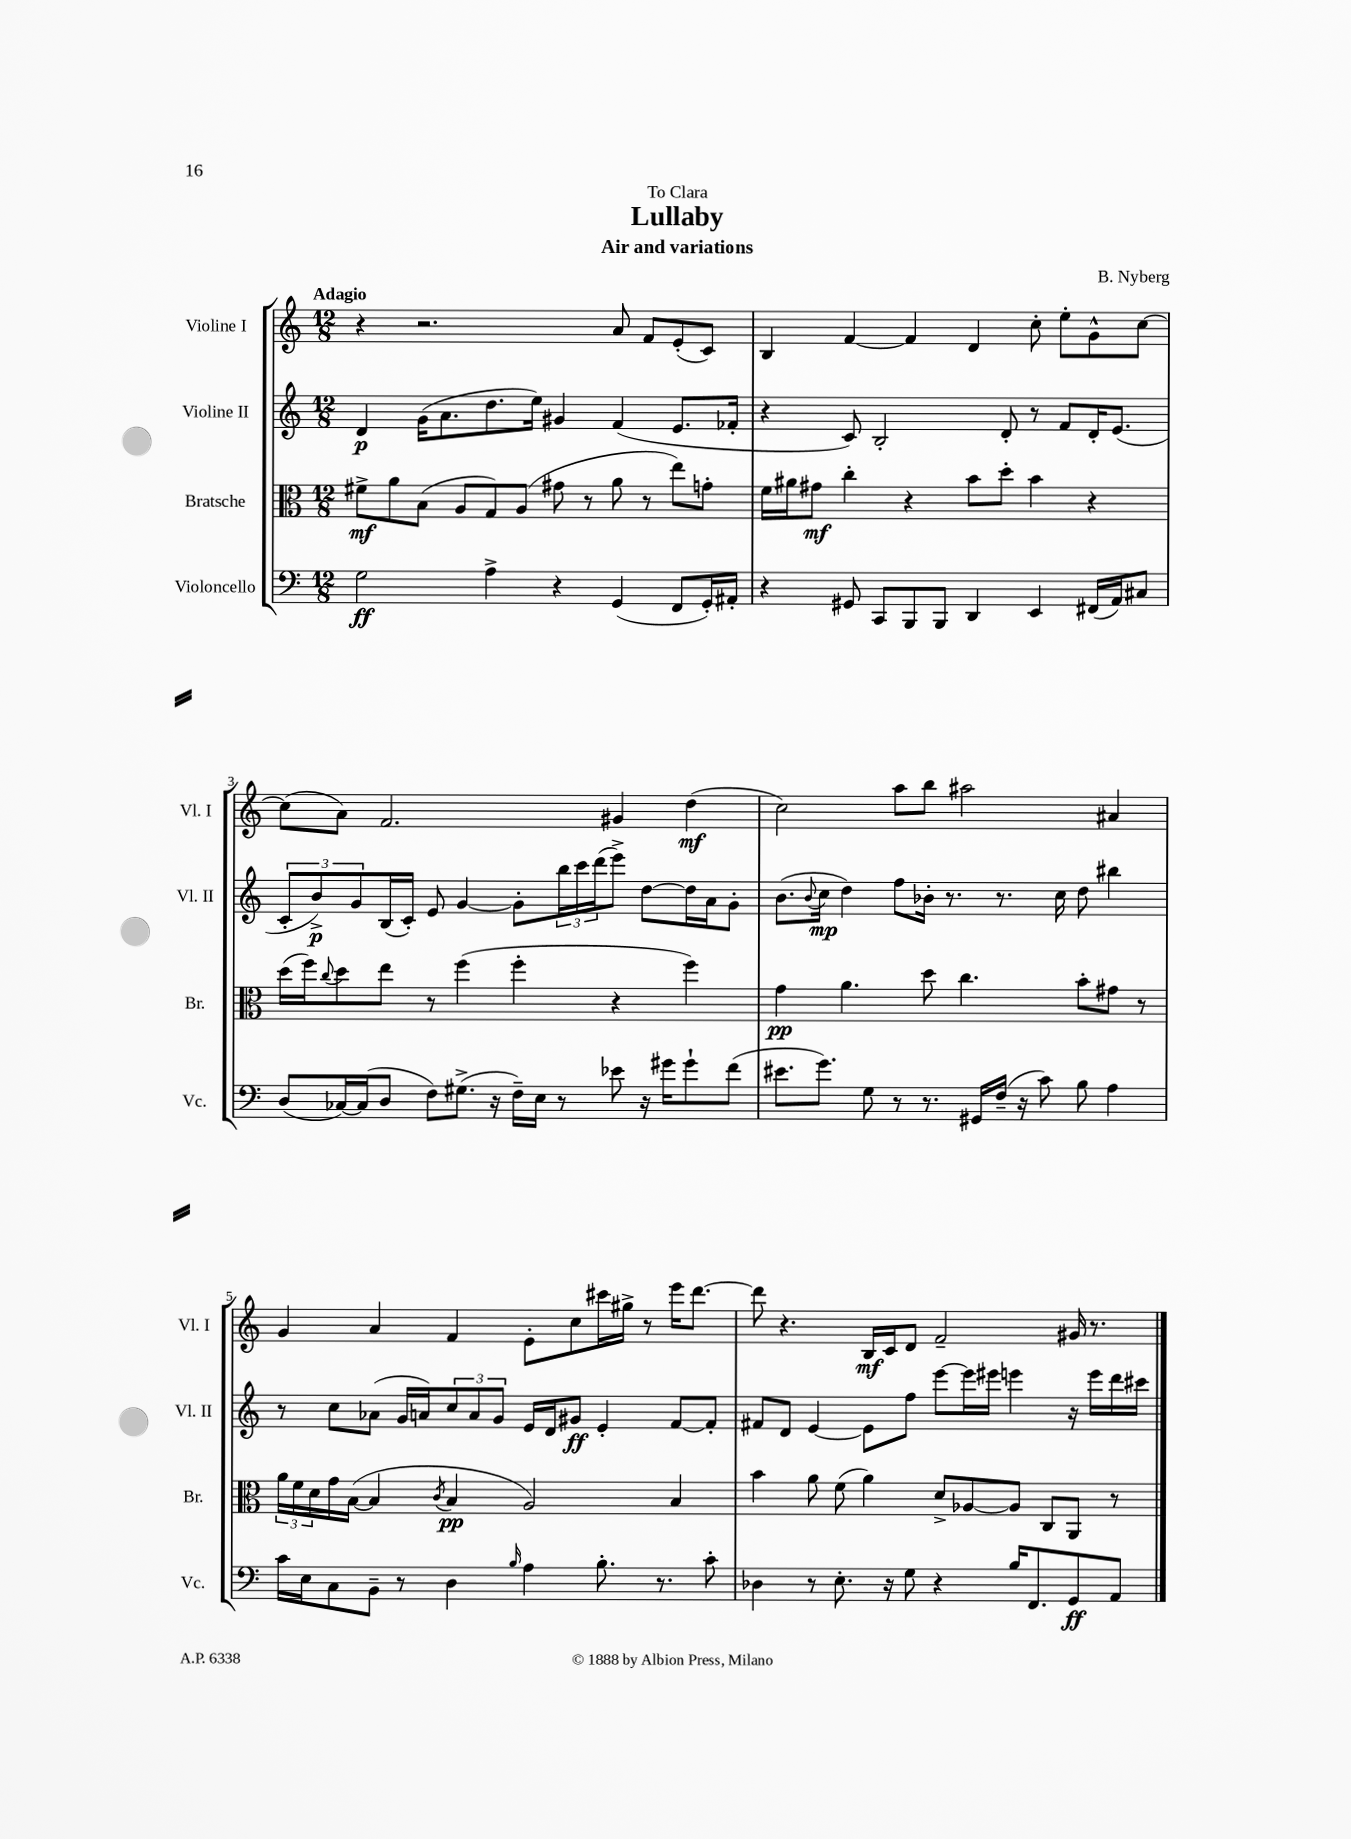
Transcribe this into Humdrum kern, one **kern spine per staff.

**kern	**dynam	**kern	**dynam	**kern	**dynam	**kern	**dynam
*part4	*part4	*part3	*part3	*part2	*part2	*part1	*part1
*staff4	*staff4	*staff3	*staff3	*staff2	*staff2	*staff1	*staff1
*I"Violoncello	*	*I"Bratsche	*	*I"Violine II	*	*I"Violine I	*
*I'Vc.	*	*I'Br.	*	*I'Vl. II	*	*I'Vl. I	*
*clefF4	*	*clefC3	*	*clefG2	*	*clefG2	*
*k[]	*	*k[]	*	*k[]	*	*k[]	*
*M12/8	*	*M12/8	*	*M12/8	*	*M12/8	*
=1	=1	=1	=1	=1	=1	=1	=1
!	!	!	!	!	!	!LO:TX:a:B:t=Adagio	!
2G\	ff	8f#X^\L	mf	4d/	p	4r	.
.	.	8a\	.	.	.	.	.
.	.	(8B\J	.	(16g\KL	.	2.r	.
.	.	.	.	8.a\	.	.	.
.	.	8A/L	.	.	.	.	.
4A^\	.	8G/)	.	8.dd\	.	.	.
.	.	(8A/J	.	.	.	.	.
.	.	.	.	16ee\Jk)	.	.	.
4r	.	8g#X\	.	4g#X/	.	.	.
.	.	8r	.	.	.	.	.
(4GG/	.	8a\	.	(4f/	.	8a/	.
.	.	8r	.	.	.	8f/L	.
8FF/L	.	8ee\L)	.	8.e/L	.	(8e'/	.
16GG'/L)	.	8gn'\J	.	.	.	8c/J)	.
16AA#X'/JJ	.	.	.	16f-X'/Jk	.	.	.
=2	=2	=2	=2	=2	=2	=2	=2
4r	.	16f\LL	.	4r	.	4B/	.
.	.	16a#X\J	.	.	.	.	.
.	.	8g#X\J	mf	.	.	.	.
8GG#X/	.	4cc'\	.	8c/)	.	[4f/	.
8CC/L	.	.	.	2B'/	.	.	.
8BBB/	.	4r	.	.	.	4f/]	.
8BBB/J	.	.	.	.	.	.	.
4DD/	.	8b\L	.	.	.	4d/	.
.	.	8dd'\J	.	8d'/	.	.	.
4EE/	.	4b\	.	8r	.	8cc'\	.
.	.	.	.	8f/L	.	8ee'\L	.
(16FF#X/LL	.	4r	.	16d'/K	.	8g^^\	.
16AA/J)	.	.	.	(8.e/J	.	.	.
8C#X/J	.	.	.	.	.	[8cc\J	.
!!LO:LB:g=z
=3	=3	=3	=3	=3	=3	=3	=3
(8D/L	.	(16dd\LL	.	12c'/L	.	(8cc\L]	.
.	.	16ff\J)	.	.	.	.	.
.	.	.	.	12b^/)	p	.	.
.	.	8qqcc/	.	.	.	.	.
[16C-X/L)	.	8dd\	.	.	.	8a\J)	.
.	.	.	.	12g/	.	.	.
(16C-/J]	.	.	.	.	.	.	.
8D/J	.	8ee\J	.	(16B/L	.	2.f/	.
.	.	.	.	16c'/JJ)	.	.	.
8F\L)	.	8r	.	8e/	.	.	.
(8.G#X^\J	.	(4ff\	.	[4g/	.	.	.
16r	.	.	.	.	.	.	.
16F~\LL)	.	4ff'\	.	8g'\L]	.	.	.
16E\JJ	.	.	.	.	.	.	.
8r	.	.	.	24bb\L	.	.	.
.	.	.	.	24ccc\	.	.	.
.	.	.	.	(24ddd\J	.	.	.
8e-X\	.	4r	.	8eee^\J)	.	4g#X/	.
16r	.	.	.	[8dd\L	.	.	.
16g#X\KL	.	.	.	.	.	.	.
8g#`\	.	4ff\)	.	16dd\L]	.	(4dd\	mf
.	.	.	.	16a\J	.	.	.
(8f\J	.	.	.	8g'\J	.	.	.
=4	=4	=4	=4	=4	=4	=4	=4
8.e#X\L	.	4g\	pp	(8.b\L	.	2cc\)	.
.	.	.	.	8qqb/	.	.	.
8.g\J)	.	.	.	16cc\Jk	mp	.	.
.	.	4.a\	.	4dd\)	.	.	.
8G\	.	.	.	.	.	.	.
8r	.	.	.	8ff\L	.	8aa\L	.
8.r	.	8dd\	.	16b-X'\Jk	.	8bb\J	.
.	.	.	.	8.r	.	.	.
.	.	4.cc\	.	.	.	2aa#X\	.
16GG#X/LL	.	.	.	.	.	.	.
(16F~/JJ	.	.	.	8.r	.	.	.
16r	.	.	.	.	.	.	.
8c\)	.	.	.	.	.	.	.
.	.	.	.	16cc\	.	.	.
8B\	.	8b'\L	.	8dd\	.	.	.
4A\	.	8g#X\J	.	4bb#X\	.	4a#X/	.
.	.	8r	.	.	.	.	.
!!LO:LB:g=z
=5	=5	=5	=5	=5	=5	=5	=5
16c\LL	.	24a\LL	.	8r	.	4g/	.
.	.	24f\	.	.	.	.	.
16E\J	.	.	.	.	.	.	.
.	.	24d\	.	.	.	.	.
8C\	.	16g\	.	8cc\L	.	.	.
.	.	([16B\JJ	.	.	.	.	.
8BB~\J	.	4B/]	.	(8a-X\J	.	4a/	.
8r	.	.	.	16g/LL	.	.	.
.	.	.	.	16an/J)	.	.	.
.	.	8qc/	.	.	.	.	.
4D\	.	4B/	pp	12cc/	.	4f/	.
.	.	.	.	12a/	.	.	.
.	.	.	.	12g/J	.	.	.
16qqB/	.	.	.	.	.	.	.
4A\	.	2A/)	.	16e/LL	.	8e'\L	.
.	.	.	.	16d/J	.	.	.
.	.	.	.	8g#X/J	ff	8cc\	.
8.B'\	.	.	.	4e'/	.	16ccc#X\L	.
.	.	.	.	.	.	16gg#X^\JJ	.
.	.	.	.	.	.	8r	.
8.r	.	.	.	.	.	.	.
.	.	4B/	.	[8f/L	.	16eee\KL	.
.	.	.	.	.	.	[8.ddd\J	.
8c'\	.	.	.	8f'/J]	.	.	.
=6	=6	=6	=6	=6	=6	=6	=6
4D-X\	.	4b\	.	8f#X/L	.	8ddd\]	.
.	.	.	.	8d/J	.	4.r	.
8r	.	8a\	.	[4e/	.	.	.
8.E'\	.	(8f\	.	.	.	.	.
.	.	4a\)	.	8e\L]	.	16B/LL	mf
16r	.	.	.	.	.	16c/J	.
8G\	.	.	.	8ff\J	.	8d/J	.
4r	.	8d^/L	.	[8eee\L	.	2f~/	.
.	.	[8A-X/	.	16eee\L]	.	.	.
.	.	.	.	16eee#X\JJ	.	.	.
16B/KL	.	8A-/J]	.	4eeen\	.	.	.
8.FF/	.	.	.	.	.	.	.
.	.	8C/L	.	.	.	.	.
8GG/	ff	8AA/J	.	16r	.	16g#X/	.
.	.	.	.	16eee\LL	.	8.r	.
8AA/J	.	8r	.	16ddd\	.	.	.
.	.	.	.	16ccc#X\JJ	.	.	.
==	==	==	==	==	==	==	==
*-	*-	*-	*-	*-	*-	*-	*-
